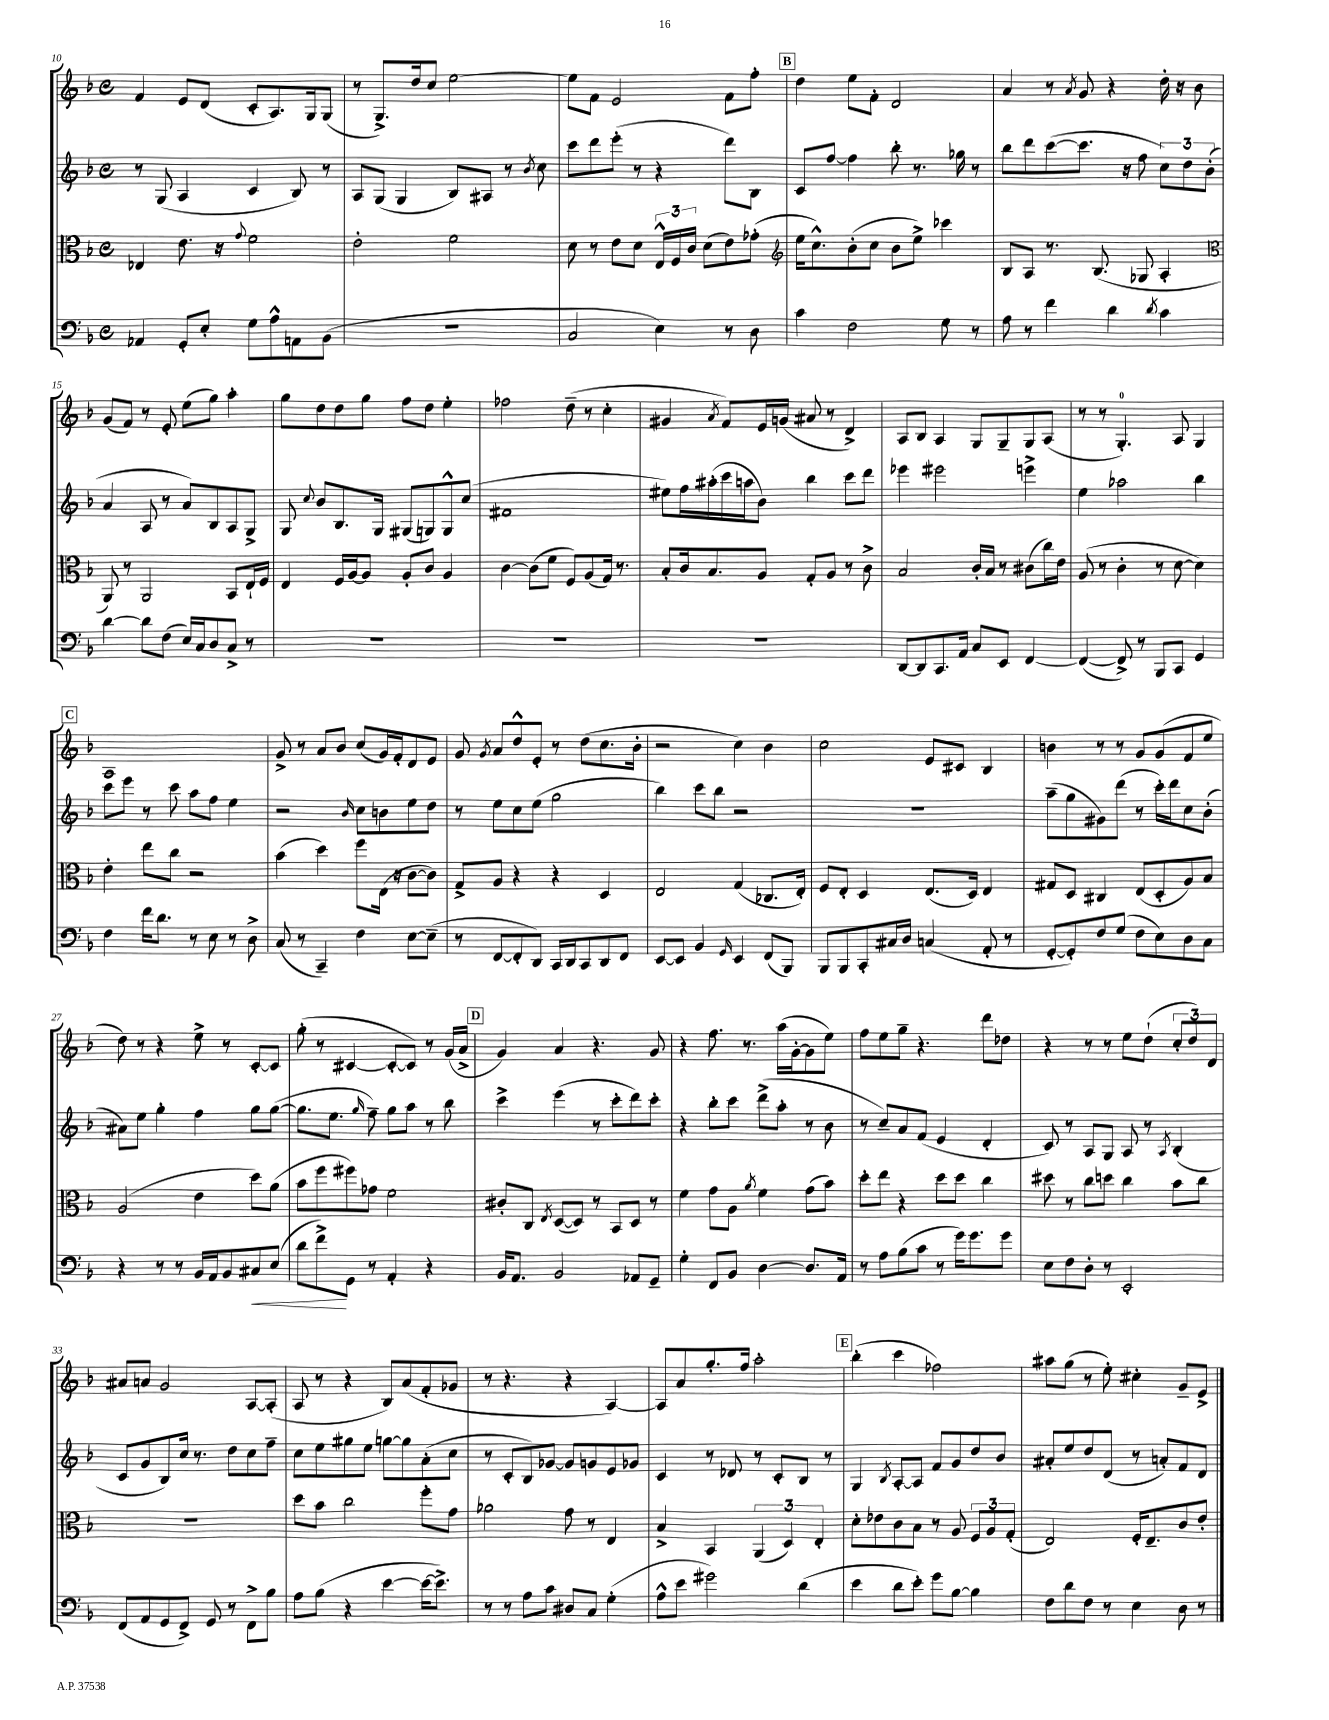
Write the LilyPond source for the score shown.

<<
\new StaffGroup <<
\new Staff = "s0" {
    \clef treble \key f \major \defaultTimeSignature \time 4/4
    \autoBeamOff f'4 e'8[ d'8]( c'8[-. a8.) g16 g8]( |
    r8 g8.[->) d''16 c''8] e''2~ |
    e''8[ f'8] e'2 f'8[ f''8]-. |
    \mark \markup { \box "B" } d''4 e''8[ f'8]-. d'2 |
    a'4 r8 \acciaccatura { a'8 } g'8 r4 d''16-. r16 bes'8 |
    g'8[( f'8]) r8 e'8-. e''8[( g''8]) a''4-. |
    g''8[ d''8 d''8 g''8] f''8[ d''8] e''4-. |
    fes''2 d''8--( r8 c''4-. |
    gis'4 \acciaccatura { a'8 } f'8[) e'16 g'16]( ais'8 r8 d'4->) |
    a8[ bes8] a4 g8[ g8-- g8 a8]( |
    r8 r8 g4.-0-.) a8 g4 |
    \mark \markup { \box "C" } a1 |
    g'8-> r8 a'8[ bes'8] c''8[( g'16) f'16-. d'8 e'8] |
    g'8 \acciaccatura { g'8 } a'8[ d''8-^ e'8]-. r8 d''8[( c''8. bes'16]-. |
    r2 c''4) bes'4 |
    c''2 e'8[ cis'8] bes4 |
    b'4 r8 r8 g'8[ g'8( f'8 e''8] |
    d''8) r8 r4 e''8-> r8 c'8[~-. c'8] |
    g''8-.( r8 cis'4~ cis'8[~-. cis'8]) r8 g'16[( a'16]-> |
    \mark \markup { \box "D" } g'4) a'4 r4. g'8 |
    r4 f''8. r8. a''16[( g'16~-. g'8 e''8]) |
    f''8[ e''8 g''8]-- r4. d'''8[ des''8] |
    r4 r8 r8 e''8[ d''8]-!( \tuplet 3/2 { c''8[-. d''8) d'8] } |
    ais'8[ a'8] g'2 a8[~ a8]-.( |
    a8 r8 r4 bes8[) a'8( f'8-. ges'8] |
    r8 r4. r4 a4~) |
    a8[ a'8 g''8.-. f''16] a''2-. |
    \mark \markup { \box "E" } bes''4-.( c'''4 fes''2) |
    ais''8[ g''8]( r8 e''8-.) cis''4-. g'8[-- e'8]-> \bar "|." |
}
\new Staff = "s1" {
    \clef treble \key f \major \defaultTimeSignature \time 4/4
    \autoBeamOff r8 g8( a4 c'4 bes8) r8 |
    a8[ g8]( g4 bes8[) ais8] r8 \acciaccatura { bes'8 } c''8 |
    c'''8[ d'''8 e'''8]-.( r8 r4 d'''8[) bes8] |
    \mark \markup { \box "B" } c'8[ f''8]~ f''4 bes''8-. r8. ges''16 r8 |
    bes''8[ d'''8 c'''8~( c'''8.] r16 f''8 \tuplet 3/2 { c''8[) d''8 bes'8]-.( } |
    a'4 a8 r8 a'8[) bes8 a8 g8]-> |
    g8 \appoggiatura { c''8 } bes'8[ bes8. g16] gis8[( g8) g8-^ c''8]( |
    fis'1 |
    eis''8[) f''16 ais''16-.( c'''16 a''16 bes'8]) bes''4 c'''8[ d'''8] |
    ees'''4 eis'''2 e'''4-> |
    e''4 aes''2 bes''4 |
    \mark \markup { \box "C" } c'''8[ e'''8] r8 c'''8 a''8[ f''8] e''4 |
    r2 \grace { bes'16 } c''8[ b'8 e''8 d''8] |
    r8 e''8[ c''8 e''8]( g''2 |
    bes''4) c'''8[ bes''8] r2 |
    R1 |
    a''8[--( g''8 gis'8) d'''8]( r8 c'''16[-.) d'''16 c''8 bes'8]-.( |
    ais'8[) e''8] g''4-. f''4 g''8[ g''8]~( |
    g''8.[ e''8.] \grace { g''16 } f''8--) g''8[ a''8] r8 bes''8 |
    \mark \markup { \box "D" } c'''4-> e'''4( r8 c'''8[-. d'''8) c'''8]-. |
    r4 bes''8[-. c'''8] d'''8[->( a''8]-. r8 bes'8 |
    r8 c''8[--) a'8 f'8]( e'4 d'4-. |
    c'8) r8 a8[ g8] a8 r8 \acciaccatura { a8 } bes4-.( |
    c'8[ g'8 bes8) c''16] r8. d''8[ c''8 f''8]-- |
    c''8[ e''8 gis''8 e''8] g''8[~ g''8 a'8-.( c''8] |
    r8 c'8[-. bes8) ges'8]~ ges'8[ g'8 e'8 ges'8] |
    c'4 r8 des'8 r8 c'8[-. bes8] r8 |
    \mark \markup { \box "E" } g4 \acciaccatura { bes8 } a8[~-. a8] f'8[ g'8 d''8 bes'8] |
    ais'8[-. e''8 d''8 d'8]( r8 a'8[-.) f'8 d'8] \bar "|." |
}
\new Staff = "s2" {
    \clef alto \key f \major \defaultTimeSignature \time 4/4
    \autoBeamOff ees4 e'8. r16 \appoggiatura { g'8 } f'2 |
    e'2-. f'2 |
    d'8 r8 e'8[ d'8] \tuplet 3/2 { e16[-^ f16 c'16] } d'8[( e'8) ges'8]-.( |
    \mark \markup { \box "B" } \clef treble e''16[ c''8.-^) bes'8-.( c''8] bes'8[ e''8]->) ces'''4 |
    bes8[ a8] r8. bes8.( ges8 a4-. |
    \clef alto a,8) r8 a,2 bes,8[ e16-! f16] |
    e4 f16[ a16~ a8] a8[-. c'8] a4 |
    c'4~ c'8[( f'8] f8[) a8( g16]) r8. |
    bes8[-. c'16 bes8. a8] g8[-. a8] r8 c'8-> |
    bes2 c'16[-. bes16] r8 cis'8[( c''16) e'16] |
    a8( r8 c'4-. r8 d'8~ d'4) |
    \mark \markup { \box "C" } e'4-. e''8[ c''8] r2 |
    bes'4( d''4) f''8[ e16]( r16 c'8[~ c'8]) |
    g8[-> a8] r4 r4 d4 |
    e2 g4( ces8.[ e16]-.) |
    f8[ e8]-. d4 e8.[( d16]) e4 |
    gis8[ d8] cis4 e8[( d8-. a8) bes8] |
    a2( e'4 d''8[) a'8]( |
    bes'8[ f''8 fis''8) ges'8] f'2 |
    \mark \markup { \box "D" } cis'8[-. c8] \acciaccatura { e8 } d8[~( d8]) r8 bes,8[ d8] r8 |
    f'4 g'8[ a8] \acciaccatura { a'8 } f'4 g'8[( bes'8]) |
    d''8[-. e''8] r4 d''8[ d''8] c''4 |
    dis''8 r8 c''8[ d''8] c''4 bes'8[ c''8] |
    R1 |
    d''8[ bes'8] c''2 f''8[-. g'8] |
    aes'2 g'8 r8 e4 |
    bes4-> bes,4 \tuplet 3/2 { a,4( d4) e4-. } |
    \mark \markup { \box "E" } d'8[-. ees'8 c'8 bes8] r8 a8 \tuplet 3/2 { f8[ a8 g8]-.( } |
    e2) f16[-. e8.-- c'8 e'8]-. \bar "|." |
}
\new Staff = "s3" {
    \clef bass \key f \major \defaultTimeSignature \time 4/4
    \autoBeamOff aes,4 g,8[-. e8]-. g8[ a8-^ a,8 bes,8]( |
    R1 |
    c2 e4) r8 d8 |
    \mark \markup { \box "B" } c'4 f2 g8 r8 |
    a8 r8 f'4 d'4 \acciaccatura { d'8 } c'4 |
    d'4~ d'8[ f8]( e16[) c16 d8 c8]-> r8 |
    R1 |
    R1 |
    R1 |
    d,8[~ d,8 c,8. a,16] c8[ e,8] f,4~ |
    f,4~( f,8->) r8 bes,,8[ c,8] g,4 |
    \mark \markup { \box "C" } f4 f'16[ d'8.] r8 e8 r8 d8-> |
    c8( r8 c,4--) f4 e8[~ e8]--( |
    r8 f,8[~ f,8-. d,8]) c,16[ d,16 c,8 d,8 f,8] |
    e,8[~ e,8] bes,4 \grace { g,16 } e,4 f,8[( bes,,8]) |
    bes,,8[ bes,,8 c,8-. cis16 d16] c4( a,8-. r8 |
    g,8[~-. g,8-.) f8 g8]( f8[ e8) d8 c8] |
    r4 r8 r8 bes,16[ a,16 bes,8 cis8\< e8]( |
    d'8[ f'8->\!) g,8] r8 a,4-. r4 |
    \mark \markup { \box "D" } bes,16[ a,8.] bes,2 aes,8[ g,8]-- |
    g4-. f,8[ bes,8] d4~ d8.[ a,16] |
    r8 a8[ bes8( c'8] r8 g'16[) g'8. g'8] |
    e8[ f8 d8]-. r8 e,2-. |
    f,8[( a,8 g,8 f,8]->) g,8 r8 f,8[-> bes8] |
    a8[ bes8]( r4 e'4~ e'16[~ e'8.]->) |
    r8 r8 a8[ c'8] dis8[ c8] g4-.( |
    a8[-^ e'8] gis'2) d'4( |
    \mark \markup { \box "E" } e'4 d'8[ e'8]-.) g'8[ bes8]~ bes4 |
    f8[ d'8 f8] r8 e4 d8 r8 \bar "|." |
}
>>
>>
\layout { \context { \Score currentBarNumber = #10 } }
